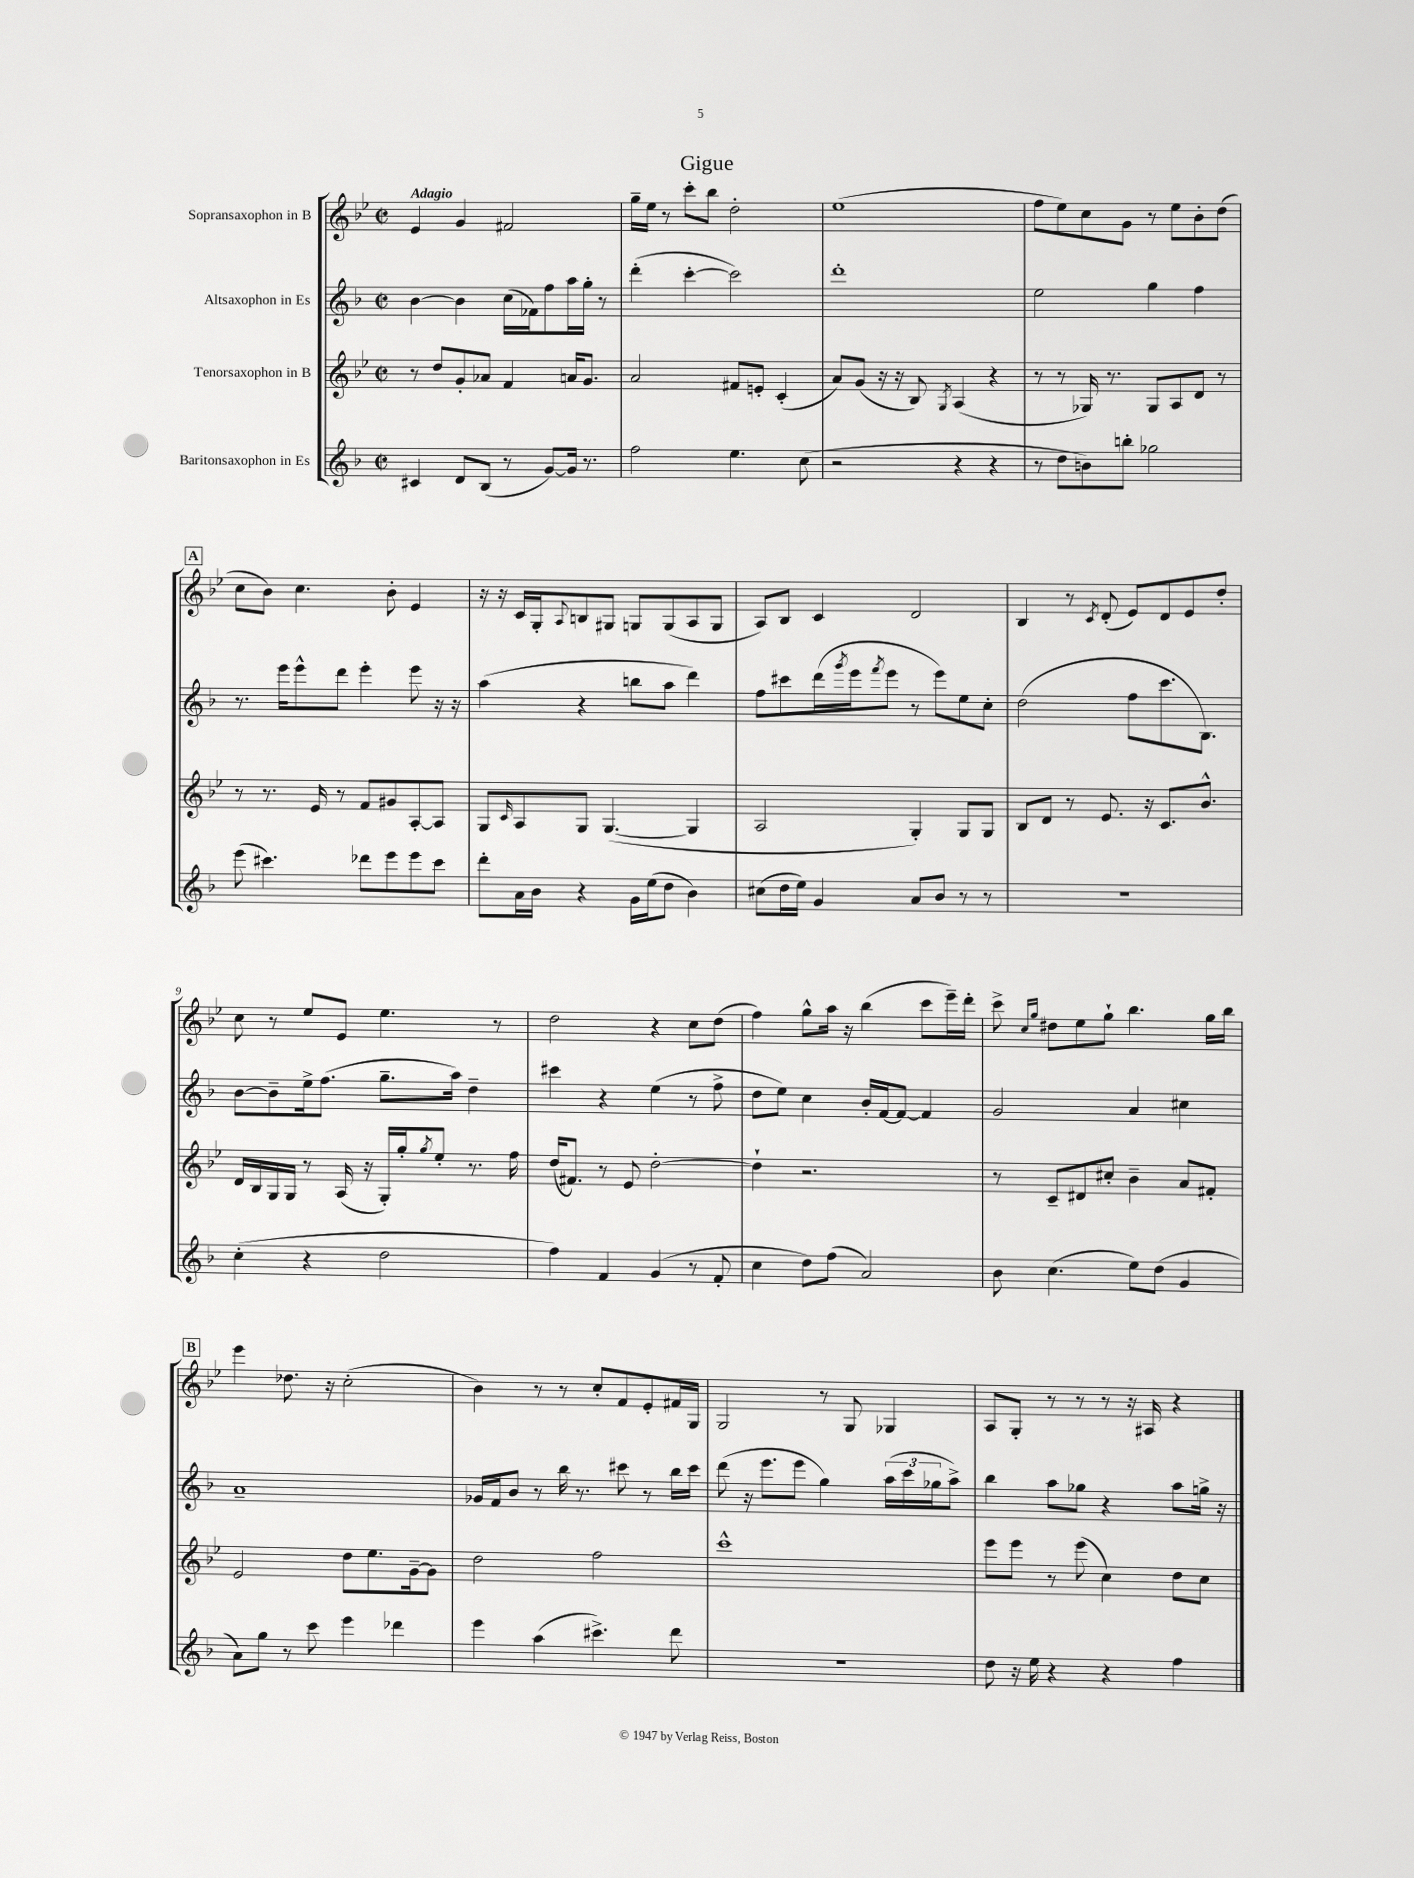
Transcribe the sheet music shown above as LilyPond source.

\header { title = "Gigue" }
<<
\new StaffGroup <<
\new Staff = "s0" \with { instrumentName = "Sopransaxophon in B" } {
    \clef treble \key bes \major \defaultTimeSignature \time 2/2 \tempo "Adagio"
    ees'4 g'4 fis'2 |
    g''16-- ees''16 r8 c'''8-. bes''8 d''2-. |
    ees''1( |
    f''8 ees''8) c''8 g'8 r8 ees''8 bes'8-. d''8( |
    \mark \markup { \box "A" } c''8 bes'8) c''4. bes'8-. ees'4 |
    r16 r16 c'16 g16-. \appoggiatura { a8 } b8 gis8 g8 g8( a8 g8 |
    a8) bes8 c'4 d'2 |
    bes4 r8 \acciaccatura { c'8 } d'8-.( ees'8) d'8 ees'8 d''8-. |
    c''8 r8 ees''8 ees'8 ees''4. r8 |
    d''2 r4 c''8 d''8( |
    f''4) g''8-^ a''16 r16 bes''4( c'''8 ees'''16--) d'''16-. |
    c'''8-> \grace { c''16 g''16 } dis''8 ees''8 g''8-! bes''4. g''16 bes''16 |
    \mark \markup { \box "B" } ees'''4 des''8. r16 c''2-.( |
    bes'4) r8 r8 c''8-. f'8 ees'8-. fis'16 g16 |
    g2 r8 g8 ges4 |
    a8 g8-. r8 r8 r8 r16 ais16 r4 \bar "|." |
}
\new Staff = "s1" \with { instrumentName = "Altsaxophon in Es" } {
    \clef treble \key f \major \defaultTimeSignature \time 2/2
    bes'4~ bes'4 c''16( fes'16) f''8 a''16 g''16-. r8 |
    d'''4-.( c'''4~-. c'''2) |
    d'''1-. |
    e''2 g''4 f''4 |
    \mark \markup { \box "A" } r8. e'''16 e'''8-^ d'''8 e'''4-. e'''8 r16 r16 |
    a''4( r4 b''8 a''8 d'''4) |
    f''8 cis'''8 d'''16( \acciaccatura { g'''8 } e'''16 \acciaccatura { f'''8 } e'''8 r8 e'''8) e''8 c''8-. |
    d''2( f''8 c'''8. bes8.) |
    bes'8~ bes'8-- e''16-> f''8.( g''8.-- a''16) d''4-- |
    cis'''4 r4 e''4( r8 f''8-> |
    d''8 e''8) c''4 bes'16-. f'16~ f'8~ f'4 |
    g'2 a'4 cis''4 |
    \mark \markup { \box "B" } a'1-- |
    ges'16 f'16 bes'8 r8 bes''16 r8. cis'''8 r8 bes''16 cis'''16 |
    d'''8( r16 e'''8. e'''8 g''4) \tuplet 3/2 { a''16( c'''16 ges''16 } a''8->) |
    bes''4 a''8 ges''8 r4 a''8 g''16-> r16 \bar "|." |
}
\new Staff = "s2" \with { instrumentName = "Tenorsaxophon in B" } {
    \clef treble \key bes \major \defaultTimeSignature \time 2/2
    r8 d''8 g'8-. aes'8 f'4 a'16 g'8. |
    a'2 fis'8 e'8-. c'4-.( |
    a'8) g'8( r16 r16 bes8) \acciaccatura { g8 } a4( r4 |
    r8 r8 ges16) r8. ges8 a8 d'8 r8 |
    \mark \markup { \box "A" } r8 r8. ees'16 r8 f'8 gis'8 a8~-. a8 |
    g8 \grace { c'16 } a8 g8 g4.~( g4 |
    a2 g4-.) g8 g8 |
    bes8 d'8 r8 ees'8. r16 c'8. bes'8.-^ |
    d'16 bes16 g16 g16 r8 a16( r16 g16-.) g''16-. \acciaccatura { g''8 } ees''8-. r8. f''16 |
    d''16( fis'8.) r8 ees'8 d''2~-. |
    d''4-! r2. |
    r8 c'8-- dis'8 cis''8-. bes'4-- a'8 fis'8-. |
    \mark \markup { \box "B" } ees'2 d''8 ees''8. g'16~-- g'8 |
    d''2 f''2 |
    c'''1-^ |
    ees'''8 ees'''8 r8 ees'''8( c''4) d''8 c''8 \bar "|." |
}
\new Staff = "s3" \with { instrumentName = "Baritonsaxophon in Es" } {
    \clef treble \key f \major \defaultTimeSignature \time 2/2
    cis'4 d'8 bes8( r8 g'8~) g'16 r8. |
    f''2 e''4. c''8( |
    r2 r4 r4 |
    r8 d''8 b'8) b''8-. ges''2 |
    \mark \markup { \box "A" } e'''8( cis'''4.) des'''8 e'''8 e'''8 cis'''8 |
    d'''8-. a'16 bes'16 r4 g'16 e''16( d''8 bes'4) |
    cis''8( d''16 e''16) g'4 a'8 bes'8 r8 r8 |
    R1 |
    c''4-.( r4 d''2 |
    f''4) f'4 g'4( r8 f'8-. |
    c''4 d''8) f''8( a'2) |
    bes'8 c''4.( e''8) d''8( g'4 |
    \mark \markup { \box "B" } a'8) g''8 r8 c'''8 e'''4 des'''4 |
    e'''4 a''4( cis'''4.->) d'''8 |
    R1 |
    d''8 r16 e''16 r4 r4 f''4 \bar "|." |
}
>>
>>
